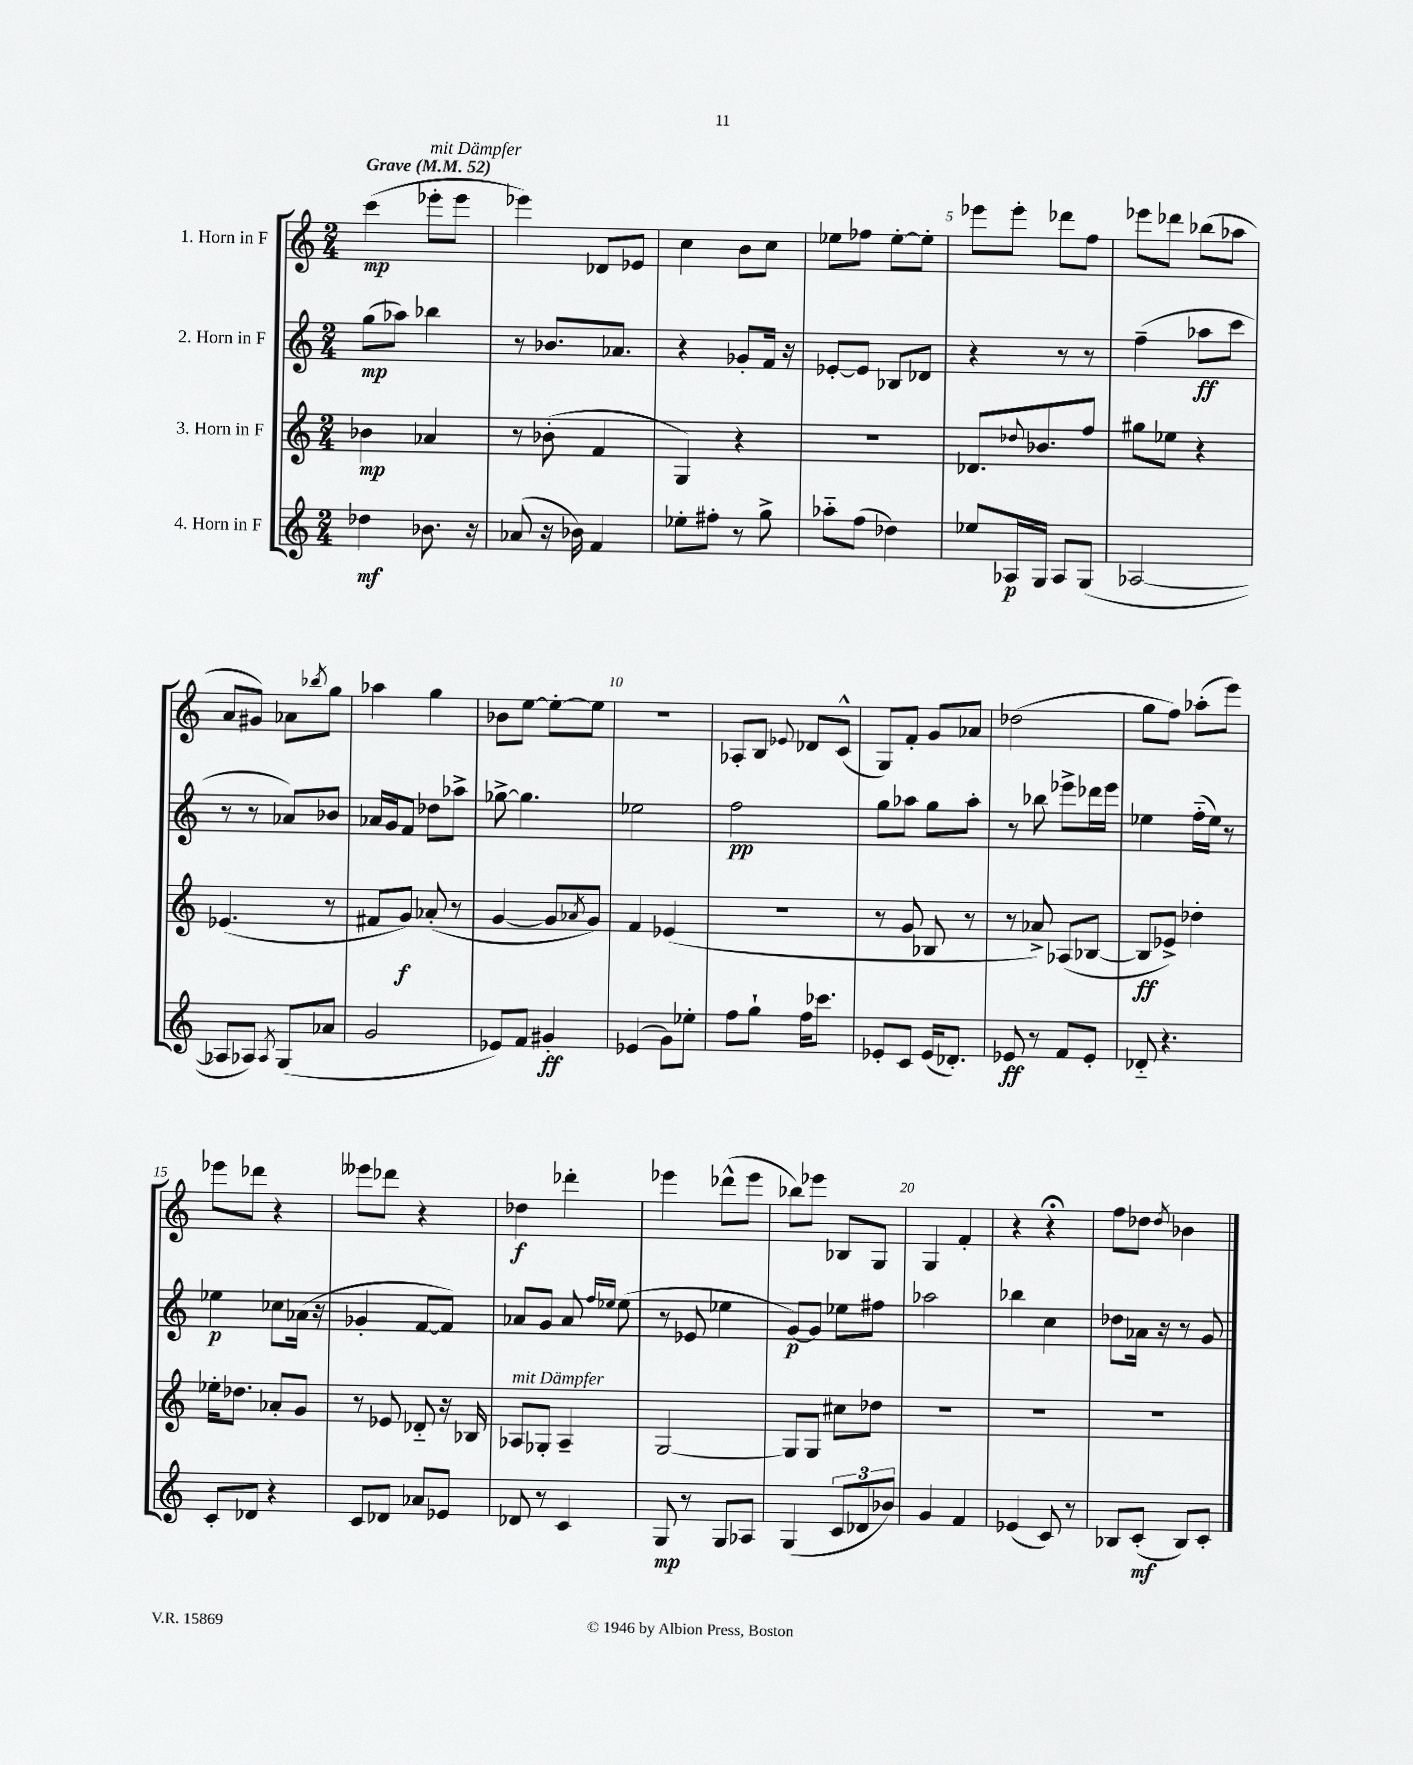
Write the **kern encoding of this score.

**kern	**dynam	**kern	**dynam	**kern	**dynam	**kern	**dynam
*part4	*part4	*part3	*part3	*part2	*part2	*part1	*part1
*staff4	*staff4	*staff3	*staff3	*staff2	*staff2	*staff1	*staff1
*I"4. Horn in F	*	*I"3. Horn in F	*	*I"2. Horn in F	*	*I"1. Horn in F	*
*clefG2	*	*clefG2	*	*clefG2	*	*clefG2	*
*k[]	*	*k[]	*	*k[]	*	*k[]	*
*M2/4	*	*M2/4	*	*M2/4	*	*M2/4	*
*MM52	*	*MM52	*	*MM52	*	*MM52	*
=1	=1	=1	=1	=1	=1	=1	=1
!	!	!	!	!	!	!LO:TX:a:B:t=Grave	!
4dd-X\	mf	4b-X\	mp	(8gg\L	mp	(4ccc\	mp
.	.	.	.	8aa-X\J)	.	.	.
!	!	!	!	!	!	!LO:TX:a:i:t=mit Dämpfer	!
8.b-X\	.	4a-X/	.	4bb-X\	.	8eee-X'\L	.
.	.	.	.	.	.	8eee-\J	.
16r	.	.	.	.	.	.	.
=2	=2	=2	=2	=2	=2	=2	=2
(8a-X/	.	8r	.	8r	.	4eee-X\)	.
16r	.	(8b-X'\	.	8.b-X/L	.	.	.
16b-X\)	.	.	.	.	.	.	.
4f/	.	4f/	.	.	.	8d-X/L	.
.	.	.	.	8.a-X/J	.	.	.
.	.	.	.	.	.	8e-X/J	.
=3	=3	=3	=3	=3	=3	=3	=3
8ee-X'\L	.	4G/)	.	4r	.	4cc\	.
8ff#X'\J	.	.	.	.	.	.	.
8r	.	4r	.	8g-X'/L	.	8b\L	.
8gg^\	.	.	.	16f/Jk	.	8cc\J	.
.	.	.	.	16r	.	.	.
=4	=4	=4	=4	=4	=4	=4	=4
8aa-X\L	.	2r	.	[8e-X'/L	.	8ee-X\L	.
(8ff\J	.	.	.	8e-/J]	.	8ff-X\J	.
4dd-X\)	.	.	.	8B-X/L	.	[8ee-'\L	.
.	.	.	.	8d-X/J	.	8ee-'\J]	.
=5	=5	=5	=5	=5	=5	=5	=5
8ee-X/L	.	8.d-X/L	.	4r	.	8eee-X\L	.
16A-X/L	p	.	.	.	.	8eee-'\J	.
.	.	8qqdd-X/	.	.	.	.	.
16G/JJ	.	8.b-X/	.	.	.	.	.
8A-/L	.	.	.	8r	.	8ddd-X\L	.
(8G/J	.	8ff/J	.	8r	.	8ff\J	.
=6	=6	=6	=6	=6	=6	=6	=6
[2A-X/	.	8gg#X\L	.	(4ff~\	.	8eee-X\L	.
.	.	8ee-X\J	.	.	.	8ddd-X\J	.
.	.	4r	.	8aa-X\L	ff	(8bb-X\L	.
.	.	.	.	8ccc\J	.	8aa-X\J	.
!!LO:LB:g=z
=7	=7	=7	=7	=7	=7	=7	=7
8A-X/L]	.	(4.e-X/	.	8r	.	8a/L	.
8A-X/J)	.	.	.	8r	.	8g#X/J)	.
8qA-/	.	.	.	.	.	.	.
(8G/L	.	.	.	8a-X/L)	.	8a-X\L	.
.	.	.	.	.	.	8qbb-X/	.
8a-X/J	.	8r	.	8b-X/J	.	8gg\J	.
=8	=8	=8	=8	=8	=8	=8	=8
2g/	.	8f#X/L	.	16a-X/LL	.	4aa-X\	.
.	.	.	.	16g/J	.	.	.
.	.	8g/J)	f	8f/J	.	.	.
.	.	(8a-X'/	.	8dd-X\L	.	4gg\	.
.	.	8r	.	8aa-X^\J	.	.	.
=9	=9	=9	=9	=9	=9	=9	=9
8e-X/L)	.	[4g/	.	[8gg-X^\	.	8b-X\L	.
8f/J	.	.	.	4.gg-\]	.	[8ee\J	.
4g#X'/	ff	8g/L]	.	.	.	8ee'\L_	.
.	.	8qa-X/	.	.	.	.	.
.	.	8g/J)	.	.	.	8ee\J]	.
=10	=10	=10	=10	=10	=10	=10	=10
(4e-X/	.	4f/	.	2ee-X\	.	2r	.
8g\L)	.	(4e-X/	.	.	.	.	.
8ee-X'\J	.	.	.	.	.	.	.
=11	=11	=11	=11	=11	=11	=11	=11
8ff\L	.	2r	.	2ff\	pp	8A-X'/L	.
8gg`\J	.	.	.	.	.	8B/J	.
.	.	.	.	.	.	8qqe-X/	.
16ff\KL	.	.	.	.	.	8d-X/L	.
8.ccc-X\J	.	.	.	.	.	.	.
.	.	.	.	.	.	(8c^^/J	.
=12	=12	=12	=12	=12	=12	=12	=12
8e-X'/L	.	8r	.	8gg\L	.	8G/L)	.
8c/J	.	8g/	.	8aa-X\J	.	8f'/J	.
(16e-/KL	.	8B-X/	.	8gg\L	.	8g/L	.
8.d-X'/J)	.	.	.	.	.	.	.
.	.	8r	.	8aa-'\J	.	8a-X/J	.
=13	=13	=13	=13	=13	=13	=13	=13
8e-X/	ff	8r	.	8r	.	(2dd-X\	.
8r	.	8a-X^/)	.	8bb-X\	.	.	.
8f/L	.	(8A-X/L	.	8eee-X^\L	.	.	.
8e-'/J	.	[8B-X/J	.	16ddd-X\L	.	.	.
.	.	.	.	16eee-\JJ	.	.	.
=14	=14	=14	=14	=14	=14	=14	=14
8d-X/	.	8B-/L]	ff	4ee-X\	.	8gg\L	.
4.r	.	8e-X^/J)	.	.	.	8ff\J)	.
.	.	4dd-X'\	.	(16ff\LL	.	(8aa-X'\L	.
.	.	.	.	16ee-\JJ)	.	.	.
.	.	.	.	8r	.	8eee\J)	.
!!LO:LB:g=z
=15	=15	=15	=15	=15	=15	=15	=15
8c'/L	.	16ee-X'\KL	.	4ee-X\	p	8eee-X\L	.
.	.	8.dd-X\J	.	.	.	.	.
8d-X/J	.	.	.	.	.	8ddd-X\J	.
4r	.	8a-X'/L	.	8cc-X\L	.	4r	.
.	.	8g/J	.	(16a-X\Jk	.	.	.
.	.	.	.	16r	.	.	.
=16	=16	=16	=16	=16	=16	=16	=16
8c/L	.	8r	.	4g-X'/	.	8eee--X\L	.
8d-X/J	.	8e-X/	.	.	.	8ddd-X\J	.
8a-X/L	.	8d-X/	.	[8f/L	.	4r	.
8e-X/J	.	16r	.	8f/J])	.	.	.
.	.	16B-X/	.	.	.	.	.
=17	=17	=17	=17	=17	=17	=17	=17
!	!	!LO:TX:a:i:t=mit Dämpfer	!	!	!	!	!
8d-X/	.	8A-X/L	.	8a-X/L	.	4dd-X\	f
8r	.	8G-X'/J	.	8g/J	.	.	.
4c/	.	4A-~/	.	8a-/	.	4ddd-X'\	.
.	.	.	.	16qqff/LL	.	.	.
.	.	.	.	16qqee-X/JJ	.	.	.
.	.	.	.	(8ee-\	.	.	.
=18	=18	=18	=18	=18	=18	=18	=18
8G/	mp	[2G/	.	8r	.	4eee-X\	.
8r	.	.	.	8e-X/	.	.	.
8G/L	.	.	.	4ee-X\	.	(8ddd-X^^\L	.
8A-X/J	.	.	.	.	.	8eee-\J	.
=19	=19	=19	=19	=19	=19	=19	=19
(4G/	.	8G/L]	.	[8g/L)	p	8bb-X\L)	.
.	.	8G/J	.	8g/J]	.	8eee-X\J	.
12c/L	.	8cc#X\L	.	8ee-X\L	.	8B-X/L	.
12d-X/	.	.	.	.	.	.	.
.	.	8dd-X\J	.	8ff#X\J	.	8G/J	.
12b-X/J)	.	.	.	.	.	.	.
=20	=20	=20	=20	=20	=20	=20	=20
4g/	.	2r	.	2aa-X\	.	4G/	.
4f/	.	.	.	.	.	4f'/	.
=21	=21	=21	=21	=21	=21	=21	=21
(4e-X/	.	2r	.	4bb-X\	.	4r	.
8c/)	.	.	.	4cc\	.	4r;<	.
8r	.	.	.	.	.	.	.
=22	=22	=22	=22	=22	=22	=22	=22
8B-X/L	.	2r	.	8dd-X\L	.	8ff\L	.
(8c'/J	mf	.	.	16a-X\Jk	.	8dd-X\J	.
.	.	.	.	16r	.	.	.
.	.	.	.	.	.	8qdd-/	.
8B-/L)	.	.	.	8r	.	4b-X\	.
8c'/J	.	.	.	8g/	.	.	.
==	==	==	==	==	==	==	==
*-	*-	*-	*-	*-	*-	*-	*-
